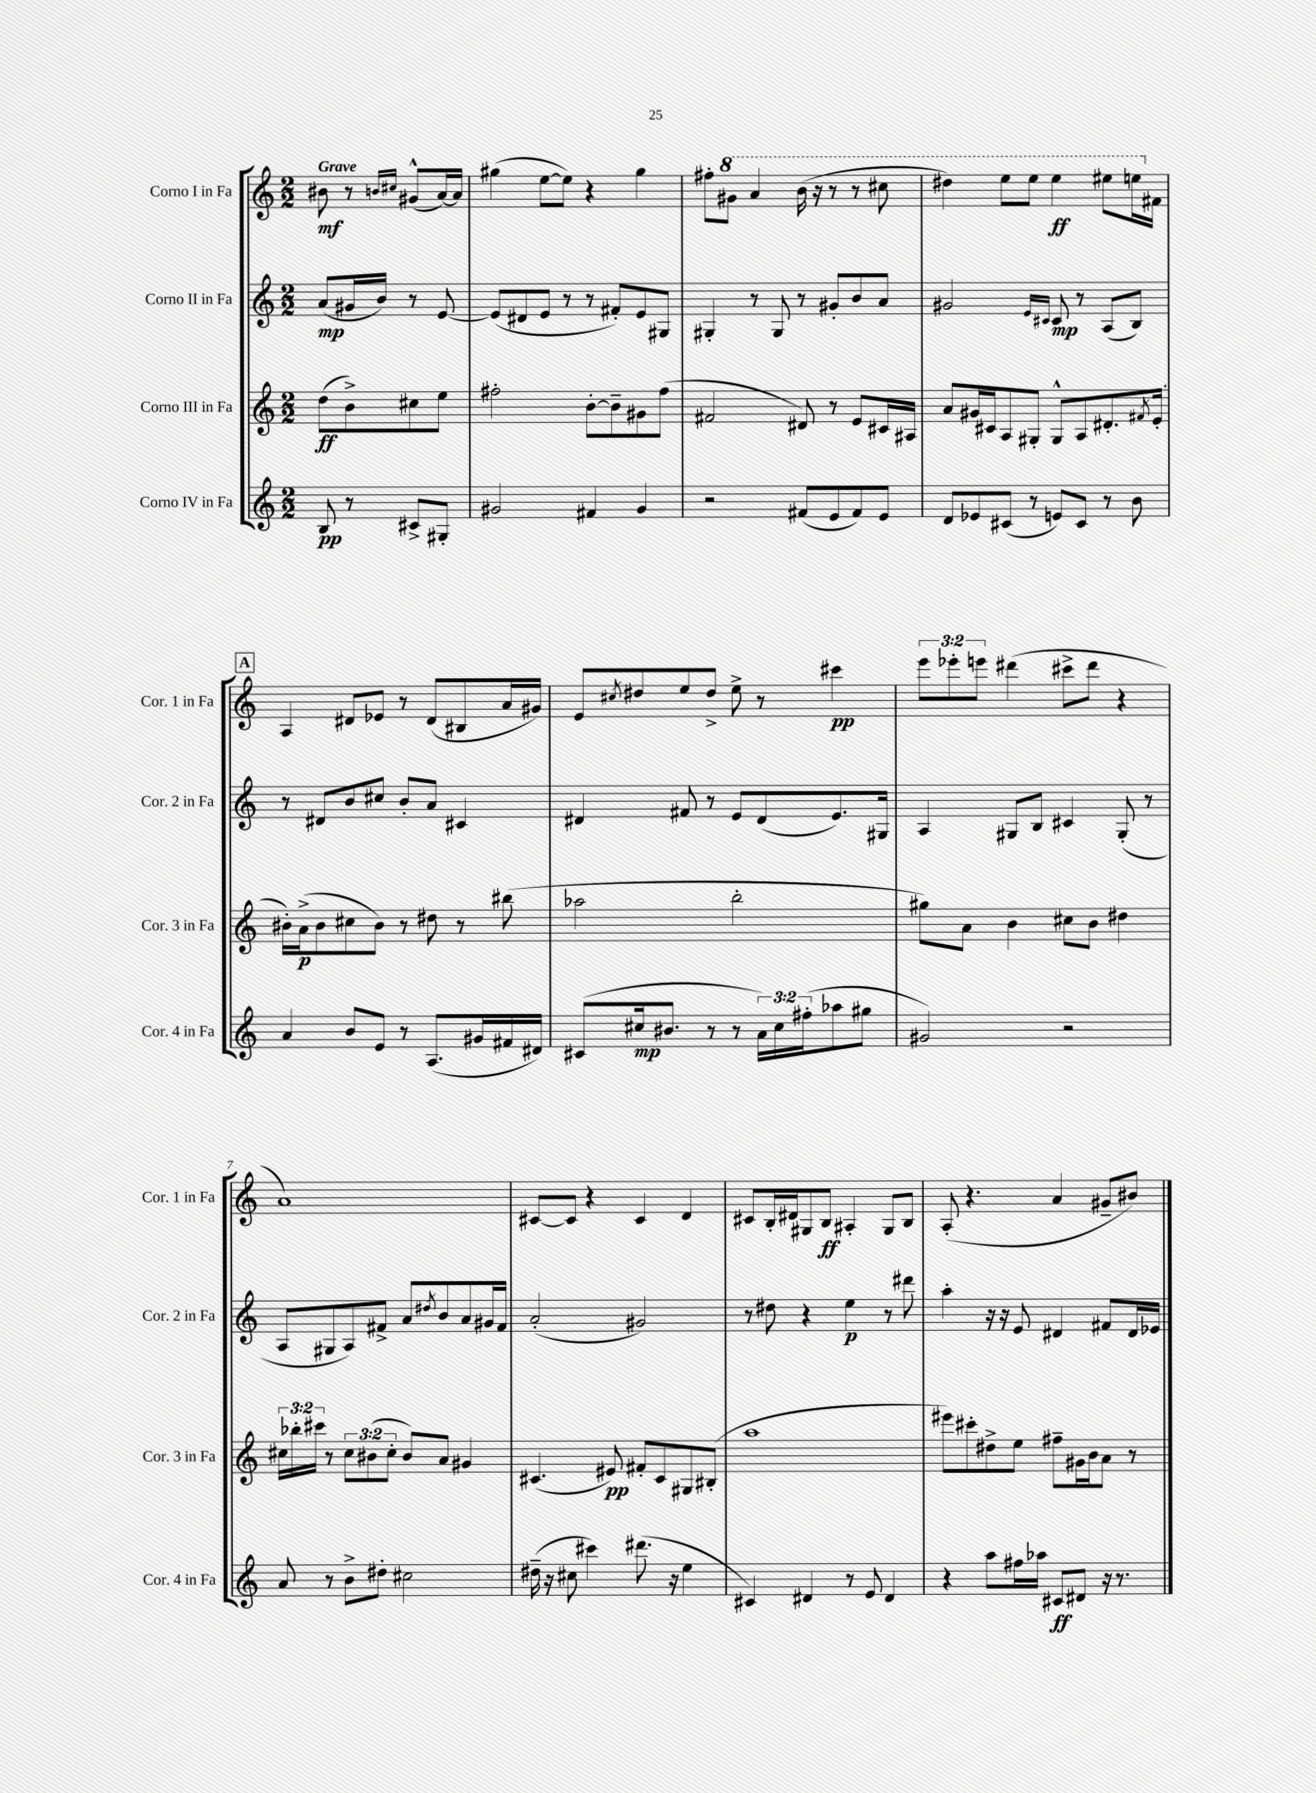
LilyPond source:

<<
\new StaffGroup <<
\new Staff = "s0" \with { instrumentName = "Corno I in Fa" shortInstrumentName = "Cor. 1 in Fa" } {
    \clef treble \key c \major \numericTimeSignature \time 2/2 \override Staff.TupletNumber.text = #tuplet-number::calc-fraction-text \partial 2 \tempo "Grave"
    bis'8\mf r8 \grace { b'16 cis''16 } gis'8-^( a'16~) a'16 |
    gis''4( e''8~ e''8) r4 gis''4 |
    fis''8-. \ottava #1 gis''8 a''4 b''16( r16 r8 r8 cis'''8 |
    dis'''4) e'''8 e'''8 e'''4\ff eis'''8 e'''16 \ottava #0 fis'16 |
    \mark \markup { \box "A" } a4 dis'8 ees'8 r8 dis'8( bis8 a'16 gis'16) |
    e'8 \acciaccatura { cis''8 } dis''8 e''8 dis''8-> e''8-> r8 cis'''4\pp |
    \tuplet 3/2 { e'''8 ees'''8-. e'''8 } dis'''4( cis'''8-> dis'''8 r4 |
    a'1) |
    cis'8~ cis'8 r4 cis'4 d'4 |
    cis'8 b16-. dis'16 gis8 b8\ff ais4-. gis8 b8 |
    a8-.( r4. a'4 gis'8-- bis'8) \bar "|." |
}
\new Staff = "s1" \with { instrumentName = "Corno II in Fa" shortInstrumentName = "Cor. 2 in Fa" } {
    \clef treble \key c \major \numericTimeSignature \time 2/2 \partial 2
    a'8\mp( gis'16 b'16) r8 e'8~ |
    e'8( dis'8 e'8 r8 r8 fis'8-.) e'8 gis8 |
    gis4-. r8 gis8 r8 gis'8-. b'8 a'8 |
    gis'2 \grace { e'16 cis'16 } cis'8\mp r8 a8( b8) |
    \mark \markup { \box "A" } r8 dis'8 b'8 cis''8 b'8-. a'8 cis'4 |
    dis'4 fis'8 r8 e'8 dis'8( e'8.) gis16 |
    a4 gis8 b8 cis'4 gis8-.( r8 |
    a8 gis8 a8) fis'8-> a'8 \acciaccatura { dis''8 } b'8 a'8 gis'16 fis'16 |
    a'2-.( gis'2) |
    r8 dis''8 r4 e''4\p r8 dis'''8 |
    a''4-. r16 r16 e'8 dis'4 fis'8 dis'16 ees'16 \bar "|." |
}
\new Staff = "s2" \with { instrumentName = "Corno III in Fa" shortInstrumentName = "Cor. 3 in Fa" } {
    \clef treble \key c \major \numericTimeSignature \time 2/2 \override Staff.TupletNumber.text = #tuplet-number::calc-fraction-text \partial 2
    d''8\ff( b'8->) cis''8 e''8 |
    fis''2-. b'8~-. b'8-- gis'8 fis''8( |
    fis'2 dis'8) r8 e'8 cis'16 ais16 |
    a'8 gis'16 cis'16 a8 gis8-. gis8-^ a8 dis'8.-. \acciaccatura { fis'8 } e'16-.( |
    \mark \markup { \box "A" } bis'16-.) a'16->\p( bis'8 cis''8 bis'8) r8 dis''8 r8 bis''8( |
    aes''2 b''2-. |
    gis''8) a'8 b'4 cis''8 b'8 dis''4 |
    \tuplet 3/2 { cis''16 bes''16-. cis'''16 } r8 \tuplet 3/2 { cis''8 bis'8( cis''8-. } bis'8) a'8 gis'4 |
    cis'4.( eis'8\pp) fis'8-. cis'8 gis8 bis8-.( |
    a''1 |
    eis'''8) cis'''8-. dis''8-> e''8 fis''8-- gis'16 b'16 a'8 r8 \bar "|." |
}
\new Staff = "s3" \with { instrumentName = "Corno IV in Fa" shortInstrumentName = "Cor. 4 in Fa" } {
    \clef treble \key c \major \numericTimeSignature \time 2/2 \override Staff.TupletNumber.text = #tuplet-number::calc-fraction-text \partial 2
    b8\pp r8 cis'8-> gis8-. |
    gis'2 fis'4 gis'4 |
    r2 fis'8( e'8 fis'8) e'8 |
    d'8 ees'8 cis'8( r8 e'8) cis'8 r8 b'8 |
    \mark \markup { \box "A" } a'4 b'8 e'8 r8 a8.( gis'16 fis'16 dis'16) |
    cis'8( cis''16\mp bis'8. r8 r8 \tuplet 3/2 { a'16) cis''16 fis''16-.( } aes''8 gis''8 |
    gis'2) r2 |
    a'8 r8 b'8-> dis''8-. cis''2 |
    dis''16--( r16 cis''8 cis'''4) dis'''8.( r16 e''4 |
    cis'4) dis'4 r8 e'8 dis'4 |
    r4 a''8 fis''16 aes''16 cis'8\ff dis'8 r16 r8. \bar "|." |
}
>>
>>
